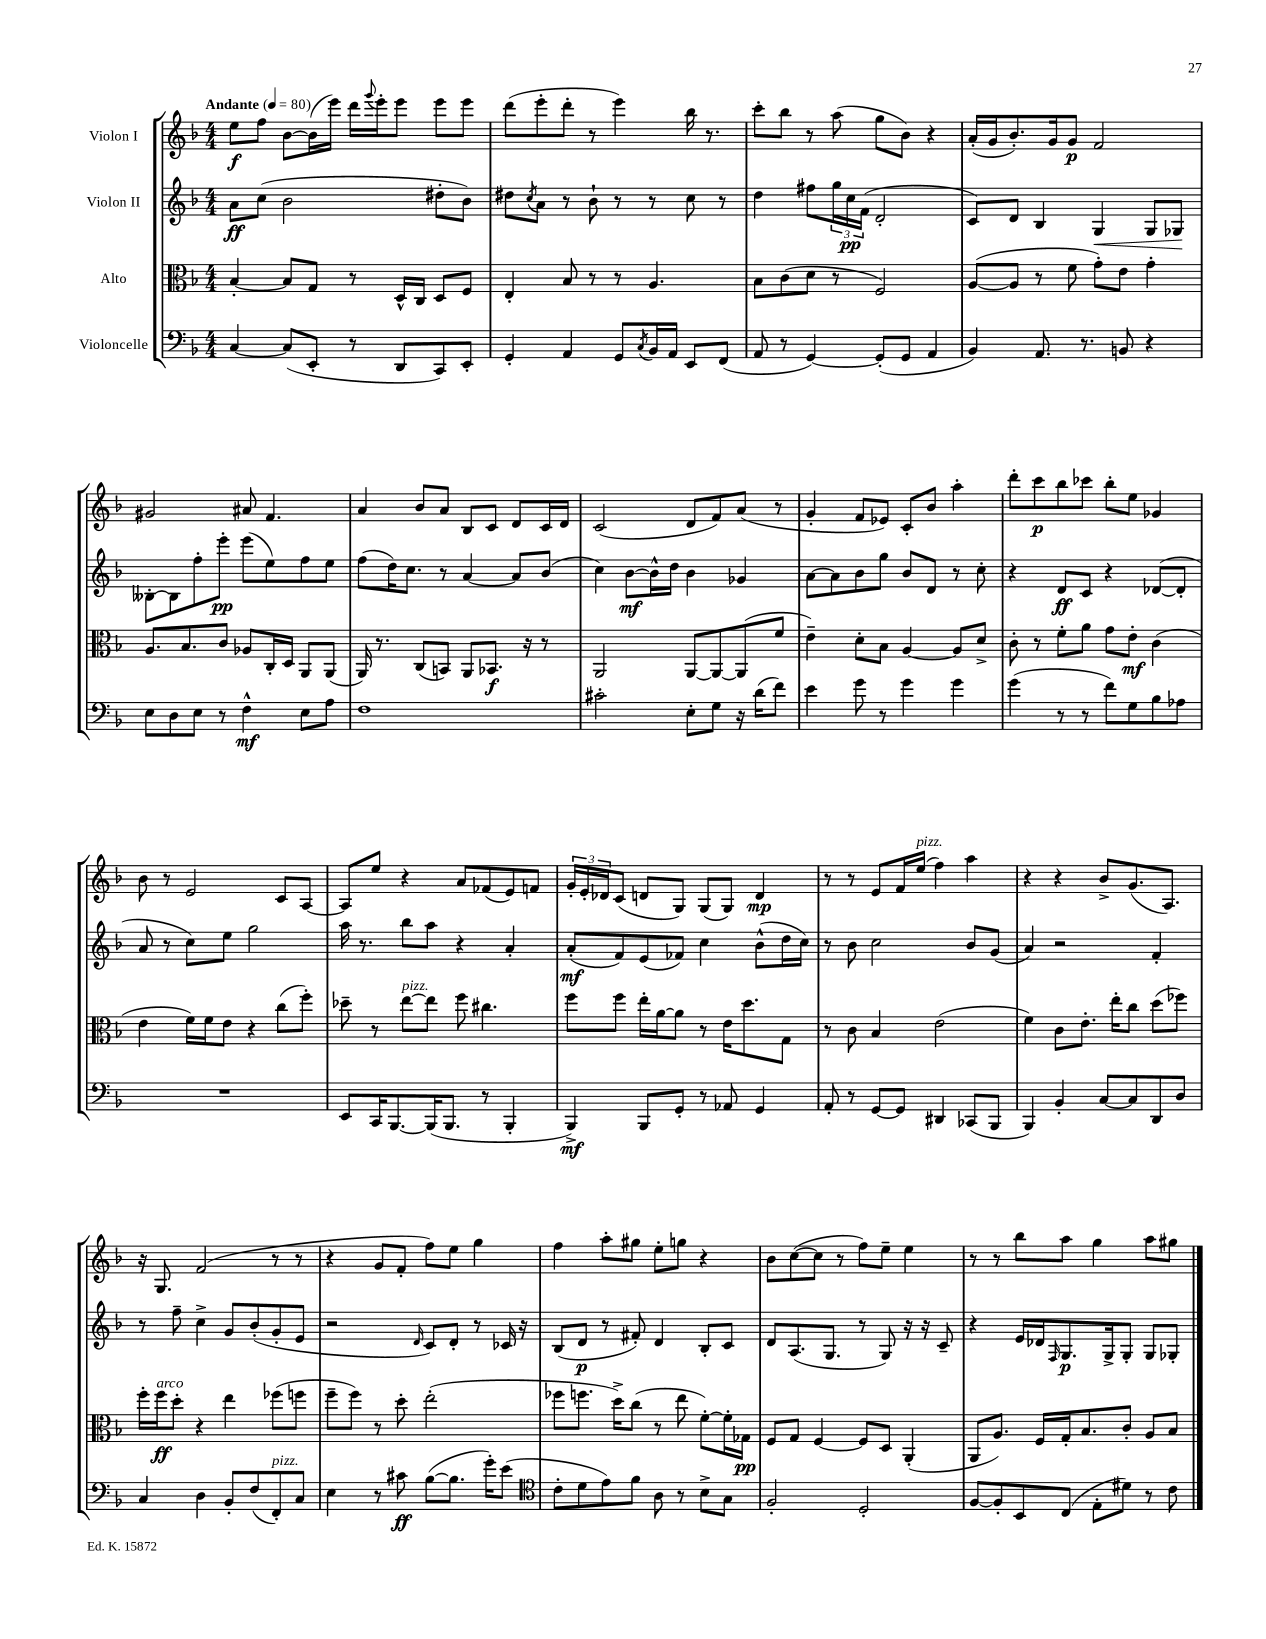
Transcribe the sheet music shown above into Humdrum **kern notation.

**kern	**kern	**kern	**kern
*staff4	*staff3	*staff2	*staff1
*clefF4	*clefC3	*clefG2	*clefG2
*k[b-]	*k[b-]	*k[b-]	*k[b-]
*M4/4	*M4/4	*M4/4	*M4/4
*MM80	*MM80	*MM80	*MM80
[4C	[4B-'	8a	8ee
.	.	(8cc	8ff
(8C]	8B-]	2b-	[8b-
8EE'	8G	.	(16b-]
.	.	.	16eee)
8r	8r	.	16ddd
.	.	.	8qqggg
.	.	.	16eee'
8DD	16D^^	.	8eee
.	16C	.	.
8CC)	8D	8dd#'	8eee
8EE'	8F	8b-)	8eee
=	=	=	=
4GG'	4E'	8dd#	(8ddd
.	.	8qcc	.
.	.	8a	8eee'
4AA	8B-	8r	8ddd'
.	8r	8b-`	8r
8GG	8r	8r	4eee)
8qC	.	.	.
16BB-	4.A	8r	.
16AA	.	.	.
8EE	.	8cc	16bb-
.	.	.	8.r
(8FF	.	8r	.
=	=	=	=
8AA	8B-	4dd	8ccc'
8r	(8c	.	8bb-
[4GG)	8d	8ff#	8r
.	8r	24gg	(8aa
.	.	24cc	.
.	.	(24f	.
(8GG']	2F)	2d'	8gg
8GG	.	.	8b-)
4AA	.	.	4r
=	=	=	=
4BB-)	([8A	8c)	(16a'
.	.	.	16g
.	8A]	8d	8.b-')
8.AA	8r	4B-	.
.	.	.	16g
.	8f	.	8g
8.r	.	.	.
.	8g')	4G	2f
8BB	8e	.	.
4r	4g'	8G	.
.	.	8G-	.
=	=	=	=
8E	8.A	[8B--'	2g#
8D	.	8B--]	.
.	8.B-	.	.
8E	.	8ff'	.
8r	8c	8eee'	.
4F^^	8A-	(8eee	8a#
.	16C'	8ee)	4.f
.	16D	.	.
8E	8AA	8ff	.
8A	(8AA	8ee	.
=	=	=	=
1F	16AA)	(8ff	4a
.	8.r	.	.
.	.	16dd)	.
.	.	8.cc	.
.	(8C	.	8b-
.	8BB)	8r	8a
.	8AA	[4a	8B-
.	8.BB-	.	8c
.	.	8a]	8d
.	16r	.	.
.	8r	(8b-	16c
.	.	.	16d
=	=	=	=
2c#'	2AA	4cc)	(2c
.	.	[8b-	.
.	.	16b-^^]	.
.	.	16dd	.
8E'	[8AA	4b-	8d
8G	8AA_	.	8f)
16r	(8AA]	4g-	(8a
(16d	.	.	.
8f)	8f	.	8r
=	=	=	=
4e	4e~)	[8a	4g'
.	.	8a]	.
8g	8d'	8b-	8f
8r	8B-	8gg	8e-)
4g	[4A	8b-	8c'
.	.	8d	8b-
4g	8A]	8r	4aa'
.	8d^	8cc'	.
=	=	=	=
(4g	8c'	4r	8ddd'
.	8r	.	8ccc
8r	8f'	8d	8bb-
8r	8a	8c	8ccc-
8f)	8g	4r	8bb-'
8G	8e'	.	8ee
8B-	(4c	([8d-	4g-
8A-	.	8d-']	.
=	=	=	=
1r	4e	8a	8b-
.	.	8r	8r
.	16f)	8cc)	2e
.	16f	.	.
.	8e	8ee	.
.	4r	2gg	.
.	(8cc	.	8c
.	8ff')	.	[8A
=	=	=	=
8EE	8dd-~	16aa	8A]
.	.	8.r	.
16CC	8r	.	8ee
[8.BBB-	.	.	.
.	[8ee	8bb-	4r
(16BBB-]	8ee]	8aa	.
8.BBB-	.	.	.
.	8ff	4r	8a
8r	4.cc#	.	(8f-
4BBB-'	.	4a'	8e)
.	.	.	8f
=	=	=	=
4BBB-^)	8ff	(8a'	24g'
.	.	.	24e'
.	.	.	24d-
.	8ff	8f)	(8c
8BBB-	16ee'	(8e	8d
.	[16a	.	.
8GG'	8a]	8f-)	8G)
8r	8r	4cc	(8G
8AA-	16e	.	8G)
.	8.dd	.	.
4GG	.	(8b-^^	4d
.	8G	16dd	.
.	.	16cc)	.
=	=	=	=
8AA'	8r	8r	8r
8r	8c	8b-	8r
[8GG	4B-	2cc	8e
8GG]	.	.	16f
.	.	.	(16ee
4DD#	(2e	.	4ff)
(8CC-	.	8b-	4aa
8BBB-	.	(8g	.
=	=	=	=
4BBB-)	4f)	4a)	4r
4BB-'	8c	2r	4r
.	8.e'	.	.
[8C	.	.	8b-^
.	16ee'	.	.
8C]	8cc	.	(8.g
8DD	(8dd	4f'	.
.	.	.	8.A)
8D	8ff-)	.	.
=	=	=	=
4C	16ff'	8r	16r
.	16ff	.	8.G
.	8dd'	8ff~	.
4D	4r	4cc^	(2f
8BB-'	4ee	8g	.
(8F	.	(8b-'	.
8FF')	(8ff-	8g'	8r
8C	8ff	8e	8r
=	=	=	=
4E	8ff~	2r	4r
.	8ff)	.	.
8r	8r	.	8g
8c#	8dd'	.	8f'
.	.	16qqd	.
([8B-	(2ee'	8c)	8ff)
8.B-]	.	8d'	8ee
.	.	8r	4gg
16g')	.	.	.
(8e	.	16c-	.
.	.	16r	.
=	=	=	=
*clefC4	*	*	*
8c'	8ff-	(8B-	4ff
8d	8.ff	8d	.
8e)	.	8r	8aa'
.	16dd^)	.	.
8f	(8cc	8f#')	8gg#
8A	8r	4d	8ee'
8r	8ee	.	8gg
8B-^	[8f')	8B-'	4r
8G	16f']	8c	.
.	16G-	.	.
=	=	=	=
2F'	8F	8d	8b-
.	8G	(8.A	([8cc
.	[4F	.	8cc]
.	.	8.G	.
.	.	.	8r
2D'	8F]	8r	8ff)
.	8D	8G)	8ee~
.	(4AA'	16r	4ee
.	.	16r	.
.	.	8c~	.
=	=	=	=
[8F	8AA	4r	8r
8F']	8.A)	.	8r
8BB-	.	16e	8bb-
.	16F	16d-	.
.	.	16qqF	.
(8C	16G'	8.G	8aa
.	8.B-	.	.
8E'	.	.	4gg
.	.	16G^	.
8d#)	8c'	8G'	.
8r	8A	8G	8aa
8c	8B-	8G-'	8gg#
==	==	==	==
*-	*-	*-	*-
